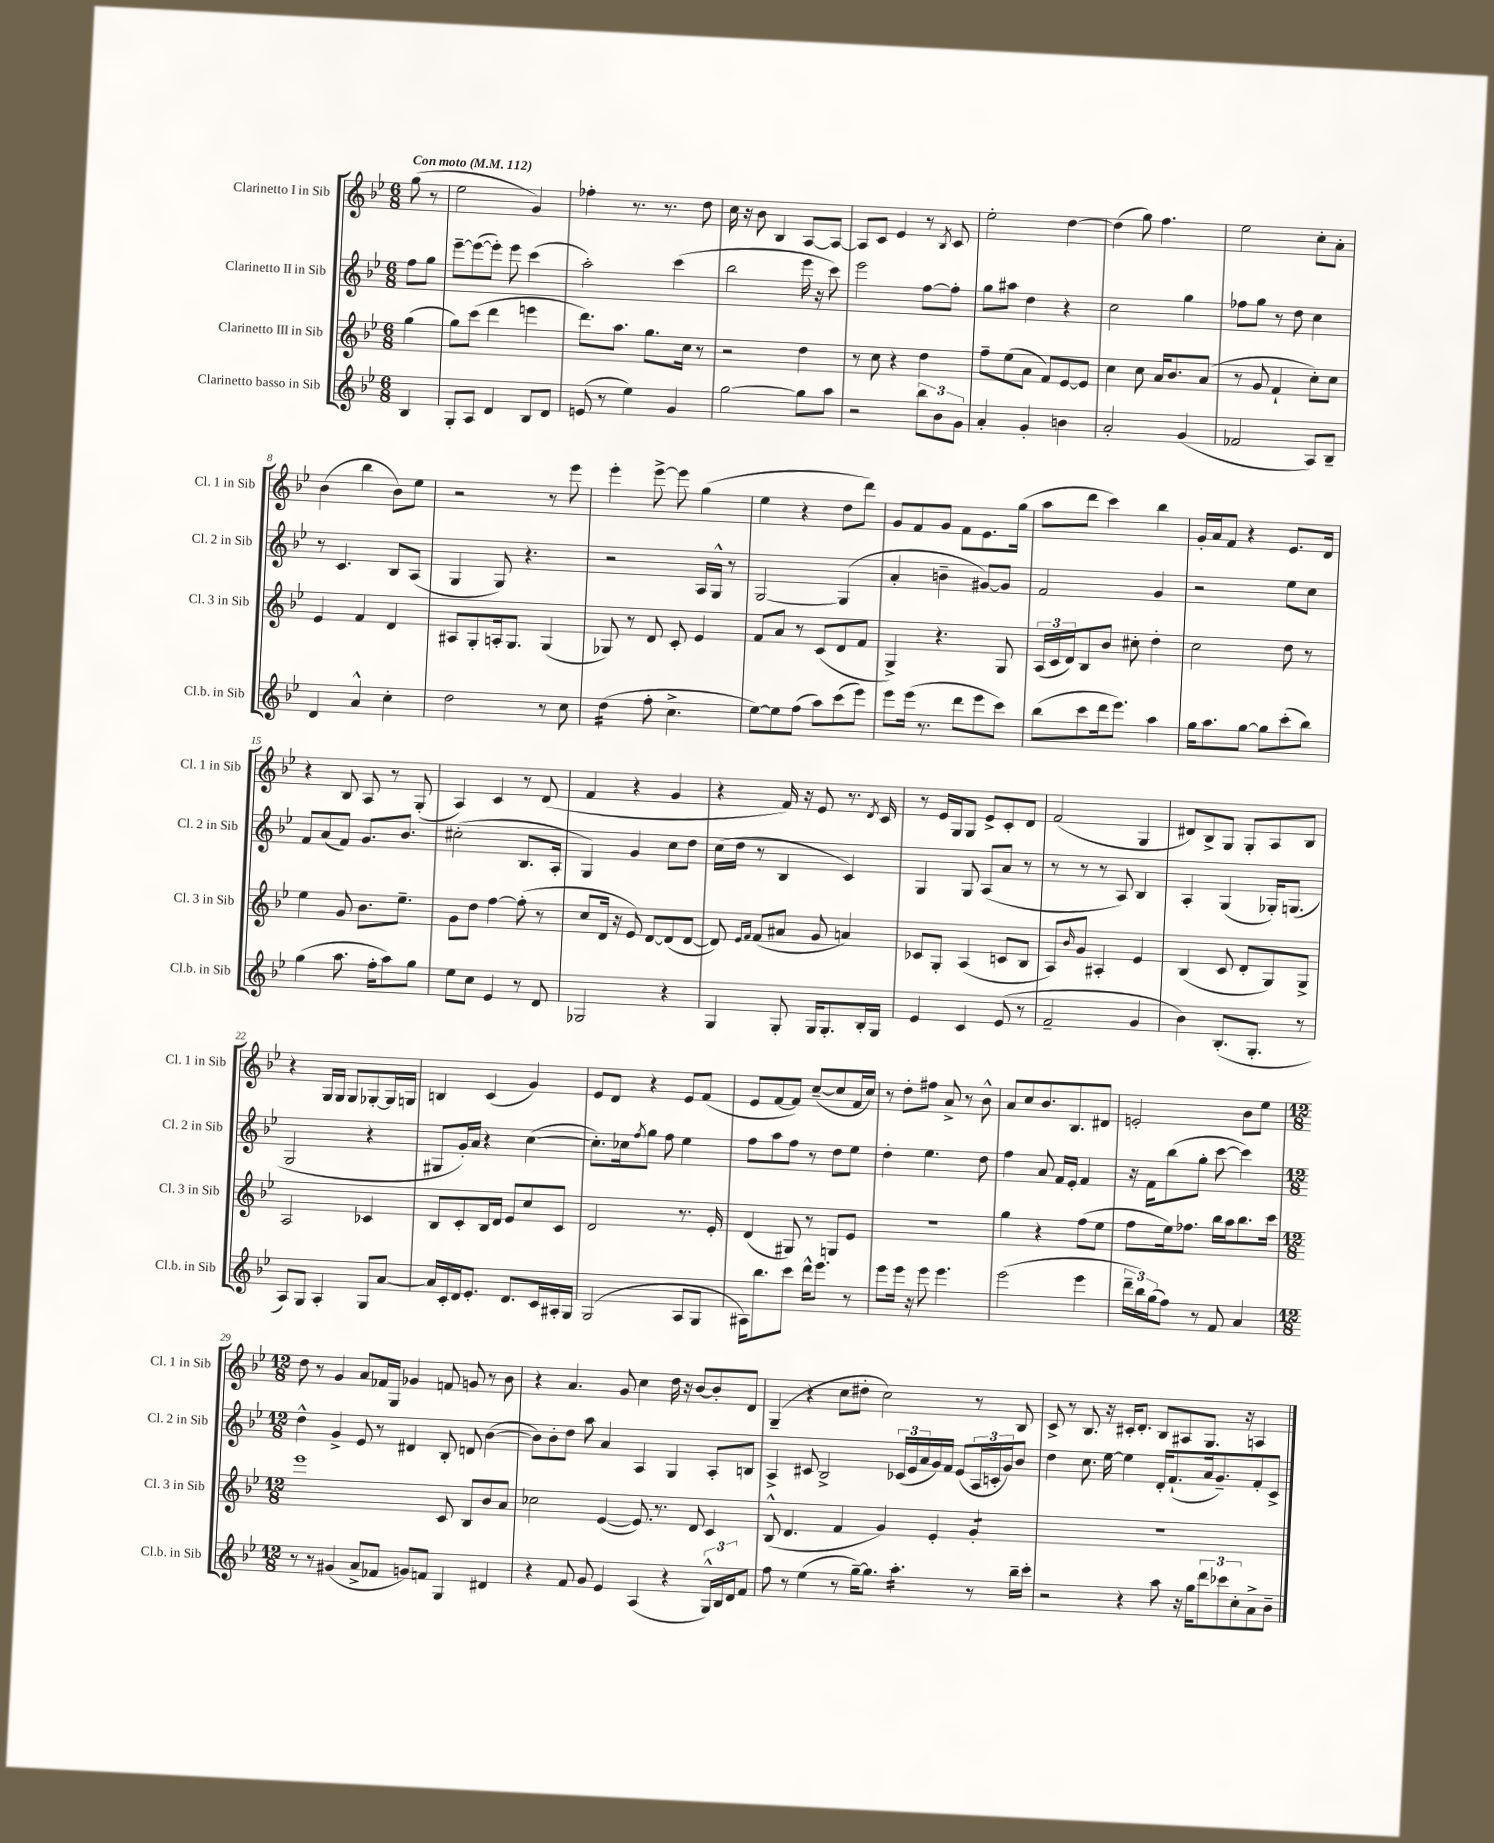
<<
\new StaffGroup <<
\new Staff = "s0" \with { instrumentName = "Clarinetto I in Sib" shortInstrumentName = "Cl. 1 in Sib" } {
    \clef treble \key bes \major \numericTimeSignature \time 6/8 \partial 4 \tempo "Con moto" 4 = 112
    g''8( r8 |
    ees''2 g'4) |
    fes''4-. r8. r8. d''8 |
    c''16 r16 bes'8 bes4 a8~ a8~ |
    a8 c'8 ees'4 r8 \acciaccatura { bes8 } c'8 |
    ees''2-. d''4~ |
    d''4( g''8) f''4. |
    ees''2 c''8-. a'8-. |
    bes'4( bes''4 bes'8) ees''8 |
    r2 r8 ees'''8 |
    ees'''4-. ees'''8~-> ees'''8 g''4( |
    ees''4 r4 d''8 d'''8) |
    g'8 f'8 g'8 f'8 ees'8. g''16( |
    a''8 d'''8 c'''4) bes''4 |
    g'16-. a'16 f'8 r4 ees'8. d'16 |
    r4 bes8 a8 r8 g8-.( |
    a4) c'4 r8 d'8( |
    f'4 r4 g'4 |
    r4 f'16) r16 ees'8 r8. \acciaccatura { d'8 } c'16 |
    r8 ees'16 g16 g8 ees'8-> c'8-. d'8 |
    f'2( g4 |
    dis'8) bes8-> g8 g8-. a8 bes8 |
    r4 g16 g16 g8 ges8~-. ges16 g16 |
    b4 c'4( g'4) |
    ees'8 d'8 r4 ees'8 f'8( |
    ees'8 f'8~ f'8) c''8~--( c''8 f'16 c''16) |
    r8 d''8-. fis''8 a'8-> r8 bes'8-^ |
    a'8 c''8 bes'8. bes8. dis'8 |
    e'2-. bes'8 ees''8 |
    \numericTimeSignature \time 12/8 d''8 r8 g'4 a'8 fes'16 g16 ges'4 f'8 g'8 r8 bes'8 |
    r4 a'4. g'8 c''4 d''16 r16 bes'8~ bes'8-. d'8 |
    g4--( r4 c''8 dis''8-. c''2) r8 bes8 |
    c'8-> r8 bes8. r16 cis'16-. d'8.-. bes8 ais8 g8. r16 a4 \bar "|." |
}
\new Staff = "s1" \with { instrumentName = "Clarinetto II in Sib" shortInstrumentName = "Cl. 2 in Sib" } {
    \clef treble \key bes \major \numericTimeSignature \time 6/8 \partial 4
    f''8 g''8 |
    ees'''8~-- ees'''8~( ees'''8-.) ees'''8 c'''4( |
    a''2-.) c'''4( |
    bes''2 ees'''16 r16 c'''8) |
    ees'''2 f''8~ f''8-. |
    g''8 ais''8 d''4 r4 |
    c''2 g''4 |
    fes''8 g''8 r8 d''8 c''4 |
    r8 c'4. bes8 a8( |
    g4 g8) r4. |
    r2 a16 g16-^ r8 |
    g2~ g4( |
    a'4-. b'4-- gis'8~) gis'8 |
    f'2 g'4 |
    r2 ees''8 c''8 |
    f'8 a'8( f'8) g'8. bes'8. |
    cis''2-.( bes8. a16-. |
    g4) g'4 c''8 d''8 |
    c''16( d''16 r8 bes4 c'4) |
    g4 g8 a8( a'8 r8 |
    r8 r8 r8 a8) bes4 |
    a4-. g4( ges16-.) g8.( |
    g2 r4 |
    gis8 g'16-.) a'16 r4 c''4~( |
    c''8.-.) ces''16 \acciaccatura { f''8 } g''8 f''8 ees''4 |
    f''8 a''8 f''8 r8 d''8 ees''8 |
    d''4-. ees''4. d''8 |
    f''4 a'8 f'16 ees'16-. f'4 |
    r16 f'16 bes''8( g''8-. c'''8~ c'''4) |
    \numericTimeSignature \time 12/8 d''4-^ g'4-> ees'8 r8 dis'4 bes8-. d'8 bes'4~( |
    bes'8) bes'8-. d''8 a''8 a'4 a4 g4 a8-. b8 |
    a4-> cis'8 bes2-> \tuplet 3/2 { ces'16( ees'16 a'16 } g'16) f'16 ees'8( \tuplet 3/2 { a16 c'16-. g'16) } bes'8 |
    d''4 c''8. ees''16~ ees''4 d'16-. f'8.-!( a'16 g'8.--) f'8-. c'8-> \bar "|." |
}
\new Staff = "s2" \with { instrumentName = "Clarinetto III in Sib" shortInstrumentName = "Cl. 3 in Sib" } {
    \clef treble \key bes \major \numericTimeSignature \time 6/8 \partial 4
    g''4( |
    g''8) c'''8( d'''4 e'''4 |
    d'''8.) a''8. g''8. c''16 r8 |
    r2 d''4 |
    r8 c''8 r4 d''4 |
    f''8-- ees''8( a'8 f'8) ees'8~ ees'8 |
    c''4 c''8 a'16 bes'8. a'8( |
    r8 g'8 f'4-! c''8-.) c''8 |
    ees'4 f'4 d'4 |
    ais8 g8-. a16-. g8. g4( |
    ges8) r8 d'8 c'8-. ees'4 |
    f'8 a'8 r8 c'8( d'8 f'8 |
    g4->) r4. g8 |
    \tuplet 3/2 { a16( c'16 d'16) } bes8 bes'8 cis''8-. d''4-. |
    c''2 d''8 r8 |
    ees''4 g'8 bes'8. ees''8.-- |
    g'8 d''8 f''4~ f''8-.( r8 |
    c''8 d'16 r16 ees'8) d'8~ d'8( d'8~ |
    d'8) \grace { ees'16 f'16 } f'8( ais'8 g'8 a'4) |
    ces'8 g8-. a4( c'8 bes8 |
    a8) \grace { bes'16 } g'8 ais4-. ees'4 |
    bes4( c'8 d'8-. g8) g8-> |
    a2 ces'4 |
    bes8 c'8-. bes16 d'16 ees'8 c''8 c'8 |
    d'2 r8. ees'16-. |
    d'4( gis8) r8 g8 ees'8 |
    R2. |
    g''4 r4 f''8( ees''8 |
    f''8 ees''16) fes''8. bes''16 a''16 bes''8. c'''16 |
    \numericTimeSignature \time 12/8 ees'''1 c'8 bes8 bes'8 a'8 |
    ces''2 ees'4~( ees'8.) r8. d'8 c'4 |
    bes8-^( d'4. f'4 g'4) ees'4-. g'4:8-. |
    R1. \bar "|." |
}
\new Staff = "s3" \with { instrumentName = "Clarinetto basso in Sib" shortInstrumentName = "Cl.b. in Sib" } {
    \clef treble \key bes \major \numericTimeSignature \time 6/8 \partial 4
    bes4 |
    g8-. a8 d'4 bes8 d'8 |
    e'8( r8 ees''4) g'4 |
    g''2~ g''8 a''8 |
    r2 \tuplet 3/2 { bes''8 bes'8 g'8 } |
    a'4-. g'4-. b'4 |
    a'2-. g'4( |
    fes'2 a8) bes8-- |
    d'4 a'4-^ c''4-. |
    d''2 r8 c''8 |
    d''4:16( f''8-. c''4.-> |
    ees''8~) ees''8 f''8( a''8) c'''8( ees'''8) |
    ees'''8 ees'''16( r8. d'''8 ees'''8 c'''8) |
    bes''8( c'''8 d'''16 ees'''8.) a''4 |
    g''16 a''8. g''8~ g''8 c'''8-.( bes''8) |
    g''4( a''8. f''16-. a''8) g''8 |
    ees''8 c''8 ees'4 r8 d'8 |
    ges2 r4 |
    g4 g8-. g16 g8.-. bes16-. g16 |
    ees'4 c'4 ees'8( r8 |
    f'2-- g'4 |
    bes'4) bes8.-.( g8.-. r8 |
    a8) g8 a4-. g8 a'8~ |
    a'16 c'16-. d'16 ees'8.-. d'8. c'16 ais16-. g16 |
    g2( a8 g8 |
    ais16) bes''8. c'''8 d'''16-^ ees'''8. r8 |
    ees'''8 ees'''16 r16 ees'''8 ees'''4. |
    ees'''2( ees'''4 |
    \tuplet 3/2 { d'''16-- bes''16) g''16( } f''8) r8 f'8 a'4 |
    \numericTimeSignature \time 12/8 r8 r8 gis'4( a'8-> fes'8 g'8) f'8 g4 dis'4 |
    r4 f'8 g'8 ees'4 a4( r4 \tuplet 3/2 { g16-^) bes16 d'16 } f'8 |
    f''8 r8 ees''4( r8 g''16~--) g''8. a''4.:16-. r8 bes''16-- c'''16-. |
    r2 r4 a''8 r16 g''16 \tuplet 3/2 { d'''8 ces'''8 c''8-. } a'8-> bes'8-- \bar "|." |
}
>>
>>
